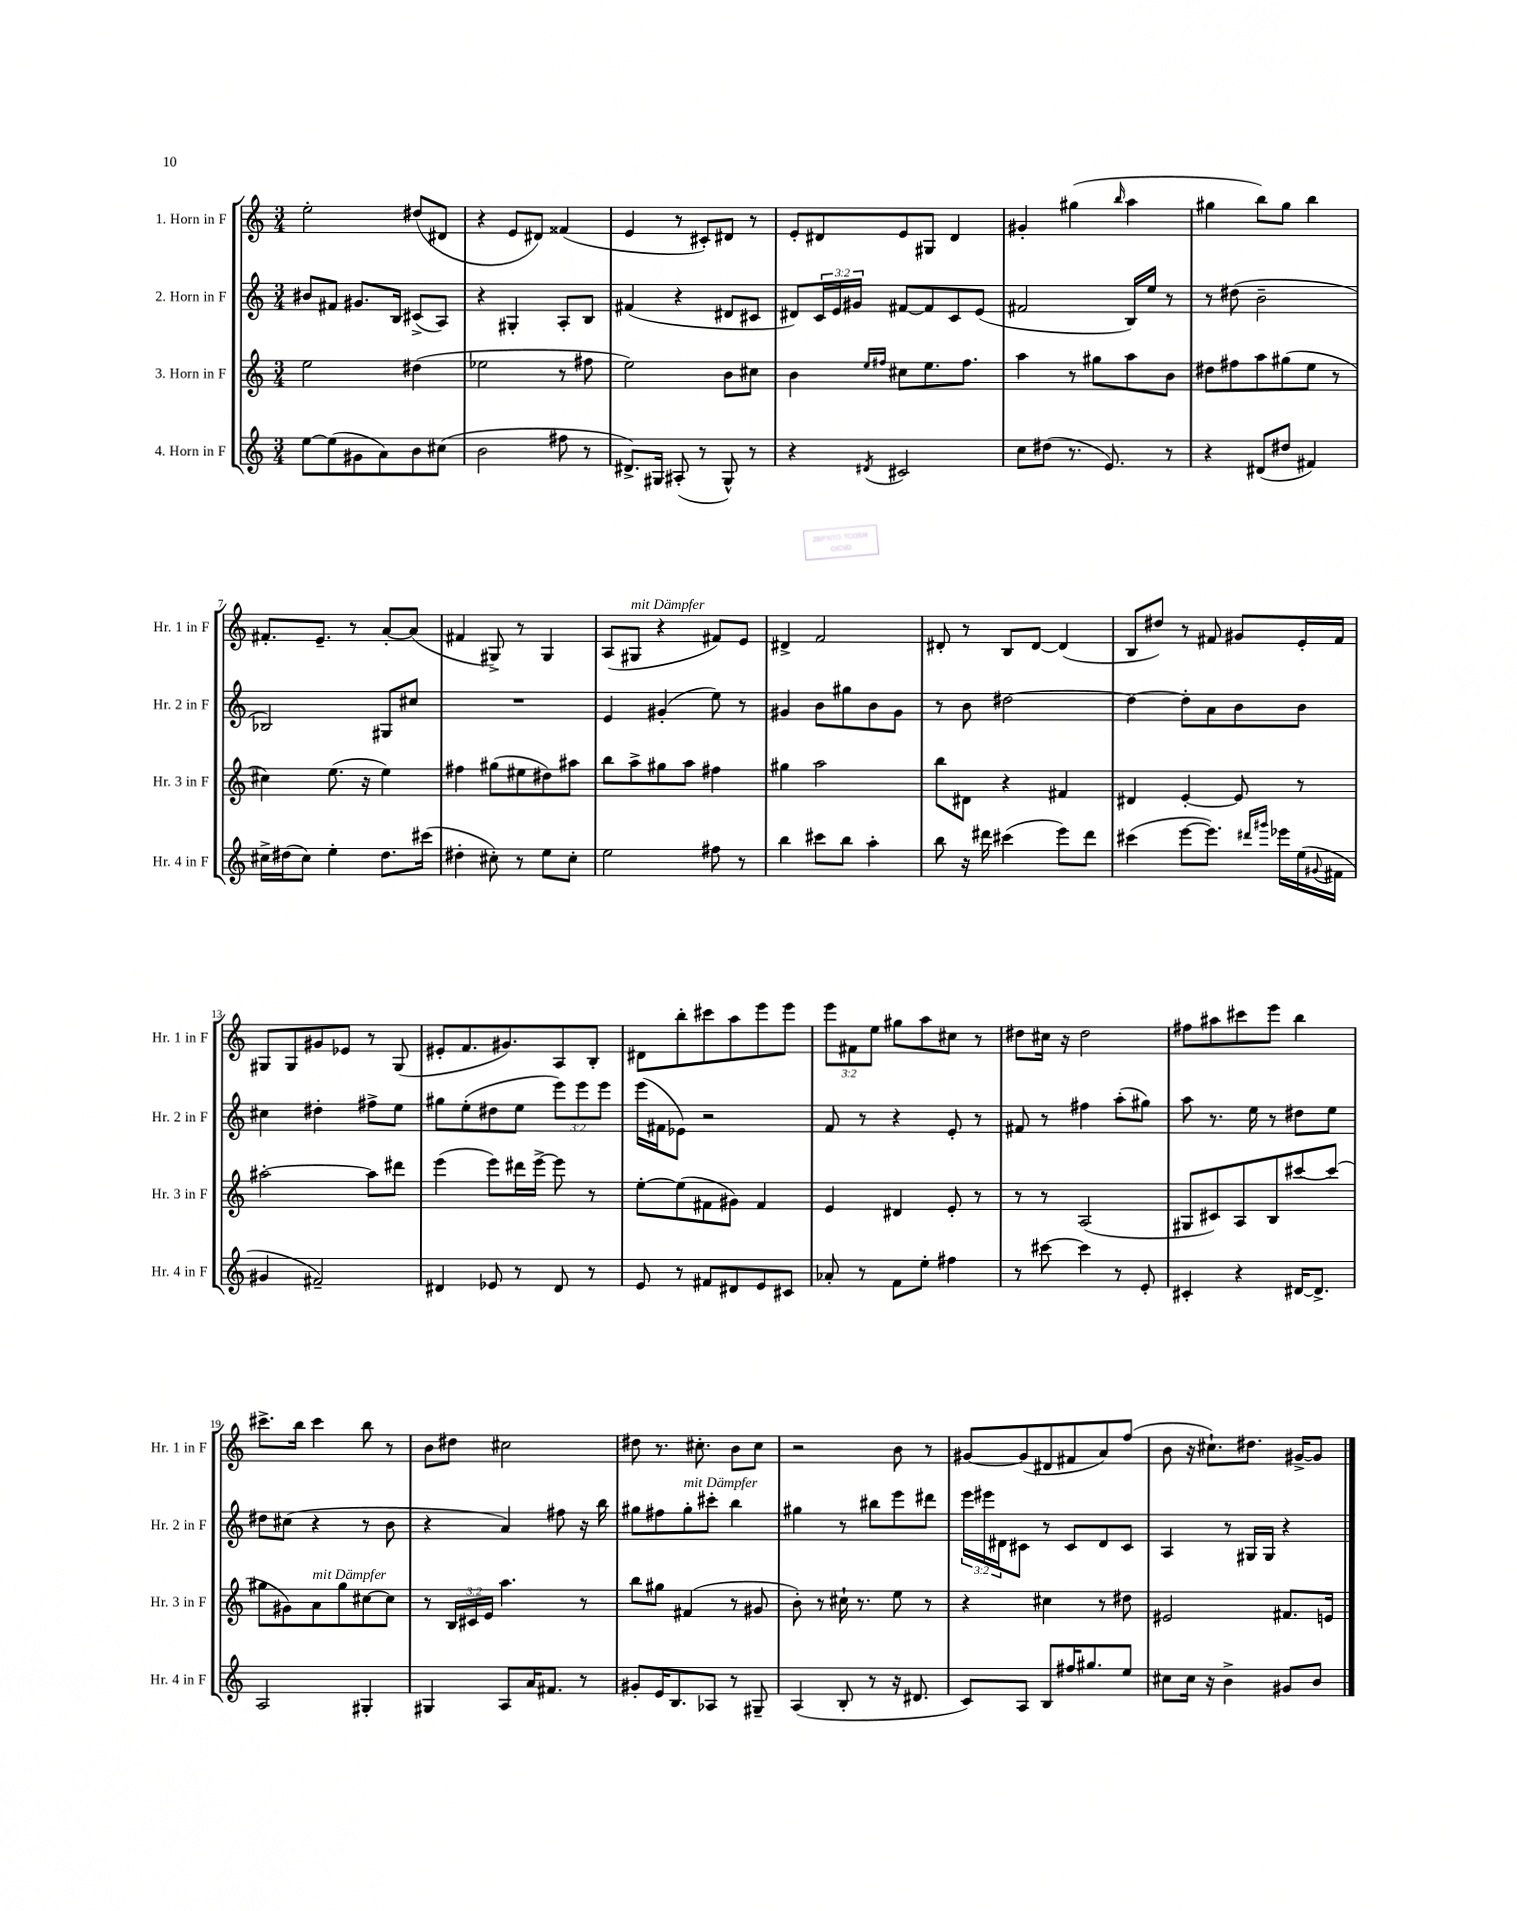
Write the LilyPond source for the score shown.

<<
\new StaffGroup <<
\new Staff = "s0" \with { instrumentName = "1. Horn in F" shortInstrumentName = "Hr. 1 in F" } {
    \clef treble \key c \major \numericTimeSignature \time 3/4 \override Staff.TupletNumber.text = #tuplet-number::calc-fraction-text
    e''2-. dis''8( dis'8 |
    r4 e'8 dis'8) fisis'4( |
    e'4 r8 cis'8-.) dis'8 r8 |
    e'8-. dis'8 e'8 gis8 dis'4 |
    gis'4-. gis''4( \grace { b''16 } a''4 |
    gis''4 b''8) gis''8 b''4 |
    fis'8.-. e'8.-- r8 a'8~-. a'8( |
    fis'4 gis8->) r8 gis4 |
    a8( gis8^\markup { \italic "mit Dämpfer" } r4 fis'8) e'8 |
    dis'4-> f'2 |
    dis'8-. r8 b8 dis'8~ dis'4( |
    b8 dis''8) r8 fis'8 gis'8 e'16-. fis'16 |
    gis8 gis8 gis'8 ees'8 r8 gis8( |
    eis'8-. f'8. gis'8.) a8 b8-. |
    dis'8 b''8-. cis'''8 a''8 e'''8 e'''8 |
    \tuplet 3/2 { e'''8 fis'8 e''8 } gis''8 a''8 cis''8 r8 |
    dis''8 cis''16 r16 dis''2 |
    fis''8 ais''8 cis'''8 e'''8 b''4 |
    cis'''8.-> b''16 cis'''4 b''8 r8 |
    b'8 dis''8 cis''2 |
    dis''8 r8. cis''8.-. b'8 cis''8 |
    r2 b'8 r8 |
    gis'8~ gis'8( dis'8 fis'8 a'8) f''8( |
    b'8 r16 cis''8.-!) dis''8. gis'16~-> gis'8 \bar "|." |
}
\new Staff = "s1" \with { instrumentName = "2. Horn in F" shortInstrumentName = "Hr. 2 in F" } {
    \clef treble \key c \major \numericTimeSignature \time 3/4 \override Staff.TupletNumber.text = #tuplet-number::calc-fraction-text
    bis'8 fis'8 gis'8. b16 cis'8->( a8) |
    r4 gis4-. a8-. b8 |
    fis'4( r4 dis'8 cis'8 |
    dis'8) \tuplet 3/2 { c'16 e'16 gis'16 } fis'8~ fis'8 c'8 e'8( |
    fis'2 b16) e''16 r8 |
    r8 dis''8( b'2-- |
    bes2) gis8 cis''8 |
    R2. |
    e'4 gis'4-.( e''8) r8 |
    gis'4 b'8 gis''8 b'8 gis'8 |
    r8 b'8 dis''2~ |
    dis''4~ dis''8-. a'8 b'8 b'8 |
    cis''4 dis''4-. fis''8-> e''8 |
    gis''8 e''8-.( dis''8 e''8 \tuplet 3/2 { e'''8) e'''8 e'''8 } |
    e'''16( fis'16 ees'8) r2 |
    f'8 r8 r4 e'8-. r8 |
    fis'8 r8 fis''4 a''8-.( gis''8) |
    a''8 r8. e''16 r8 dis''8 e''8 |
    dis''8 cis''8( r4 r8 b'8 |
    r4 a'4) fis''8 r16 b''16 |
    gis''8 fis''8 gis''8-.^\markup { \italic "mit Dämpfer" } cis'''8-. b''4 |
    gis''4 r8 bis''8 e'''8 dis'''8 |
    \tuplet 3/2 { e'''16 eis'''16 dis'16 } cis'8 r8 cis'8 dis'8 cis'8 |
    a4 r8 gis16 gis16 r4 \bar "|." |
}
\new Staff = "s2" \with { instrumentName = "3. Horn in F" shortInstrumentName = "Hr. 3 in F" } {
    \clef treble \key c \major \numericTimeSignature \time 3/4 \override Staff.TupletNumber.text = #tuplet-number::calc-fraction-text
    e''2 dis''4( |
    ees''2 r8 fis''8 |
    e''2) b'8 cis''8 |
    b'4 \grace { e''16 fis''16 } cis''8 e''8. fis''8. |
    a''4 r8 gis''8 a''8 b'8 |
    dis''8 fis''8 a''8 gis''8( e''8 r8 |
    cis''4) e''8.( r16 e''4) |
    fis''4 gis''8( eis''8 dis''8) ais''8 |
    b''8 a''8-> gis''8 a''8 fis''4 |
    gis''4 a''2 |
    b''8 dis'8 r4 fis'4 |
    dis'4 e'4~-. e'8 r8 |
    ais''2~-. ais''8 dis'''8 |
    e'''4( e'''8) dis'''16 e'''16~-> e'''8 r8 |
    e''8~-. e''8( fis'8 gis'8) fis'4 |
    e'4 dis'4 e'8-. r8 |
    r8 r8 a2( |
    gis8 cis'8) a8 b8 cis'''8~ cis'''8( |
    gis''8 gis'8) a'8^\markup { \italic "mit Dämpfer" } gis''8 cis''8~ cis''8 |
    r8 \tuplet 3/2 { b16 cis'16 e'16 } a''4. r8 |
    b''8 gis''8 fis'4( r8 gis'8 |
    b'8-.) r8 cis''16-! r8. e''8 r8 |
    r4 cis''4 r8 dis''8 |
    eis'2 fis'8. e'16 \bar "|." |
}
\new Staff = "s3" \with { instrumentName = "4. Horn in F" shortInstrumentName = "Hr. 4 in F" } {
    \clef treble \key c \major \numericTimeSignature \time 3/4
    e''8~ e''8( gis'8 a'8) b'8 cis''8( |
    b'2 fis''8 r8 |
    dis'8.->) gis16 ais8-.( r8 gis8-^) r8 |
    r4 \acciaccatura { dis'8 } cis'2 |
    c''8 dis''8( r8. e'8.) r8 |
    r4 dis'8( dis''8 fis'4) |
    cis''16-> dis''16( cis''8) e''4-. dis''8. cis'''16( |
    dis''4-. cis''8-.) r8 e''8 cis''8-. |
    e''2 fis''8 r8 |
    b''4 cis'''8 b''8 a''4-. |
    b''8 r16 dis'''16 cis'''4( e'''8) dis'''8 |
    cis'''4( e'''8~ e'''8.) \grace { dis'''16 gis'''16 } ees'''16 e''16( \appoggiatura { gis'8 } fis'16 |
    gis'4 fis'2--) |
    dis'4 ees'8 r8 dis'8 r8 |
    e'8 r8 fis'8 dis'8 e'8 cis'8 |
    aes'8-. r8 f'8 e''8-. fis''4 |
    r8 cis'''8~ cis'''4 r8 e'8-. |
    cis'4-. r4 dis'16~ dis'8.-> |
    a2 gis4-. |
    gis4 a8 a'16 fis'8. r8 |
    gis'8-. e'16 b8. aes8 r8 gis8-- |
    a4( b8-. r8 r16 dis'8. |
    c'8) a8 b8 fis''16 gis''8. e''8 |
    cis''8 cis''16 r16 b'4-> gis'8 b'8 \bar "|." |
}
>>
>>
